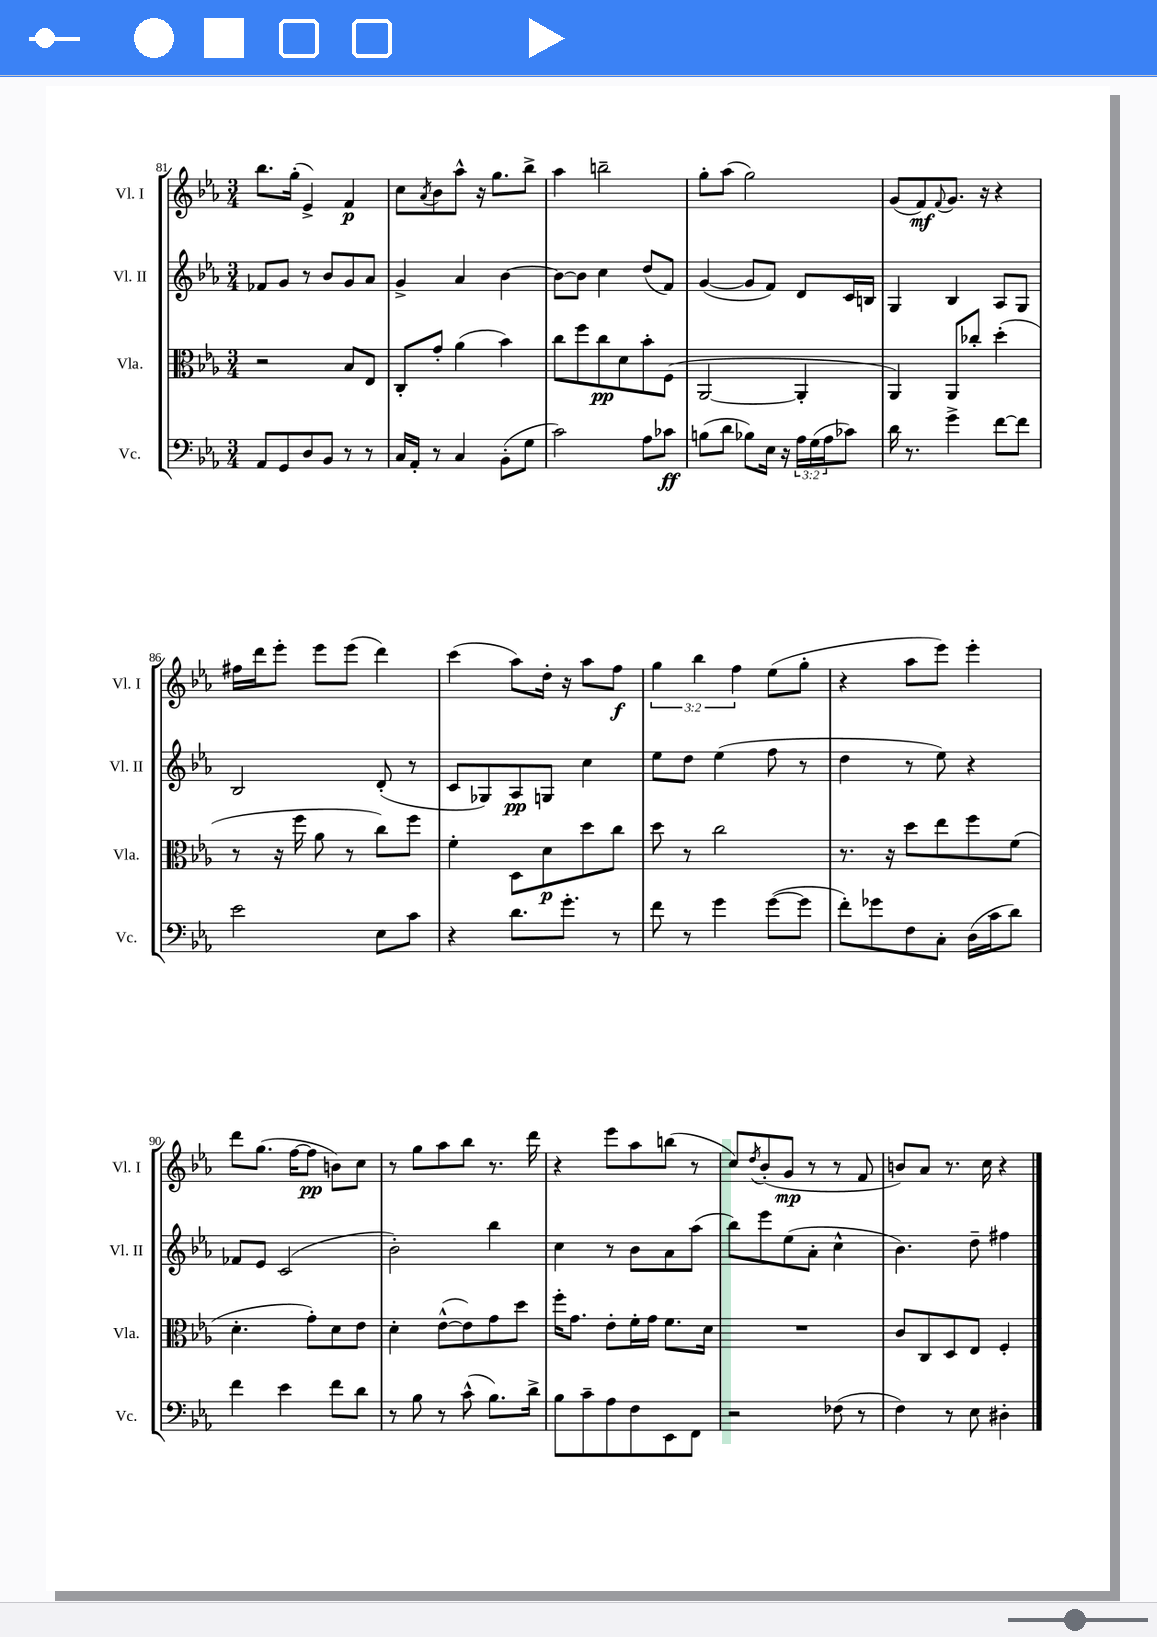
<<
\new StaffGroup <<
\new Staff = "s0" \with { instrumentName = "Vl. I" shortInstrumentName = "Vl. I" } {
    \clef treble \key ees \major \numericTimeSignature \time 3/4 \override Staff.TupletNumber.text = #tuplet-number::calc-fraction-text
    bes''8. g''16-.( ees'4->) f'4\p |
    c''8 \acciaccatura { aes'8 } bes'8 aes''8-^ r16 g''8. bes''8-> |
    aes''4 b''2-- |
    g''8-. aes''8( g''2) |
    g'8( f'8\mf) \appoggiatura { f'8 } g'8. r16 r4 |
    fis''16 d'''16 ees'''8-. ees'''8 ees'''8( d'''4) |
    c'''4( aes''8) d''16-. r16 aes''8 f''8\f |
    \tuplet 3/2 { g''4 bes''4 f''4 } ees''8( g''8-. |
    r4 aes''8 ees'''8) ees'''4-. |
    d'''8 g''8.( f''16~ f''8\pp b'8) c''8 |
    r8 g''8 aes''8 bes''8 r8. d'''16 |
    r4 ees'''8 aes''8 b''8( r8 |
    c''8) \acciaccatura { d''8 } bes'8-.( g'8\mp r8 r8 f'8 |
    b'8) aes'8 r8. c''16 r4 \bar "|." |
}
\new Staff = "s1" \with { instrumentName = "Vl. II" shortInstrumentName = "Vl. II" } {
    \clef treble \key ees \major \numericTimeSignature \time 3/4
    fes'8 g'8 r8 bes'8 g'8 aes'8 |
    g'4-> aes'4 bes'4~ |
    bes'8~ bes'8 c''4 d''8( f'8) |
    g'4~( g'8 f'8) d'8 c'16 b16 |
    g4 bes4 aes8 g8 |
    bes2 d'8-.( r8 |
    c'8 ges8) aes8\pp g8 c''4 |
    ees''8 d''8 ees''4( f''8 r8 |
    d''4 r8 ees''8) r4 |
    fes'8 ees'8 c'2( |
    bes'2-.) bes''4 |
    c''4 r8 bes'8 aes'8 aes''8( |
    bes''8) ees'''8 ees''8( aes'8-. c''4-^ |
    bes'4.) d''8-- fis''4 \bar "|." |
}
\new Staff = "s2" \with { instrumentName = "Vla." shortInstrumentName = "Vla." } {
    \clef alto \key ees \major \numericTimeSignature \time 3/4
    r2 bes8 ees8 |
    c8-. g'8-. aes'4( bes'4) |
    c''8 f''8 c''8\pp d'8 bes'8-. f8( |
    aes,2~ aes,4-. |
    aes,4) aes,8 ces''8-. d''4-.( |
    r8 r16 f''16 aes'8 r8 c''8) f''8 |
    f'4-. d8 d'8\p d''8 c''8 |
    d''8 r8 c''2 |
    r8. r16 d''8 ees''8 f''8 f'8( |
    d'4.-. g'8-.) d'8 ees'8 |
    d'4-. ees'8~-^( ees'8) g'8 d''8 |
    f''16-. g'8. ees'8-. f'16-. g'16 f'8. d'16 |
    R2. |
    c'8 c8 d8 ees8 f4-. \bar "|." |
}
\new Staff = "s3" \with { instrumentName = "Vc." shortInstrumentName = "Vc." } {
    \clef bass \key ees \major \numericTimeSignature \time 3/4 \override Staff.TupletNumber.text = #tuplet-number::calc-fraction-text
    aes,8 g,8 d8 bes,8 r8 r8 |
    c16 aes,16-. r8 c4 bes,8-.( g8 |
    c'2) aes8 ces'8\ff |
    b8( d'8 bes8) ees16 r16 \tuplet 3/2 { aes16 g16( aes16 } ces'8) |
    d'16 r8. g'4-> f'8~ f'8 |
    ees'2 ees8 c'8 |
    r4 d'8. g'8.-. r8 |
    f'8 r8 g'4 g'8~( g'8 |
    f'8-.) ges'8 f8 c8-. d16( c'16 d'8) |
    f'4 ees'4 f'8 d'8 |
    r8 bes8 r8 c'8-^( bes8.) d'16-> |
    bes8 c'8-- aes8 f8 ees,8 f,8 |
    r2 fes8( r8 |
    f4) r8 ees8 dis4-. \bar "|." |
}
>>
>>
\layout { \context { \Score currentBarNumber = #81 } }
